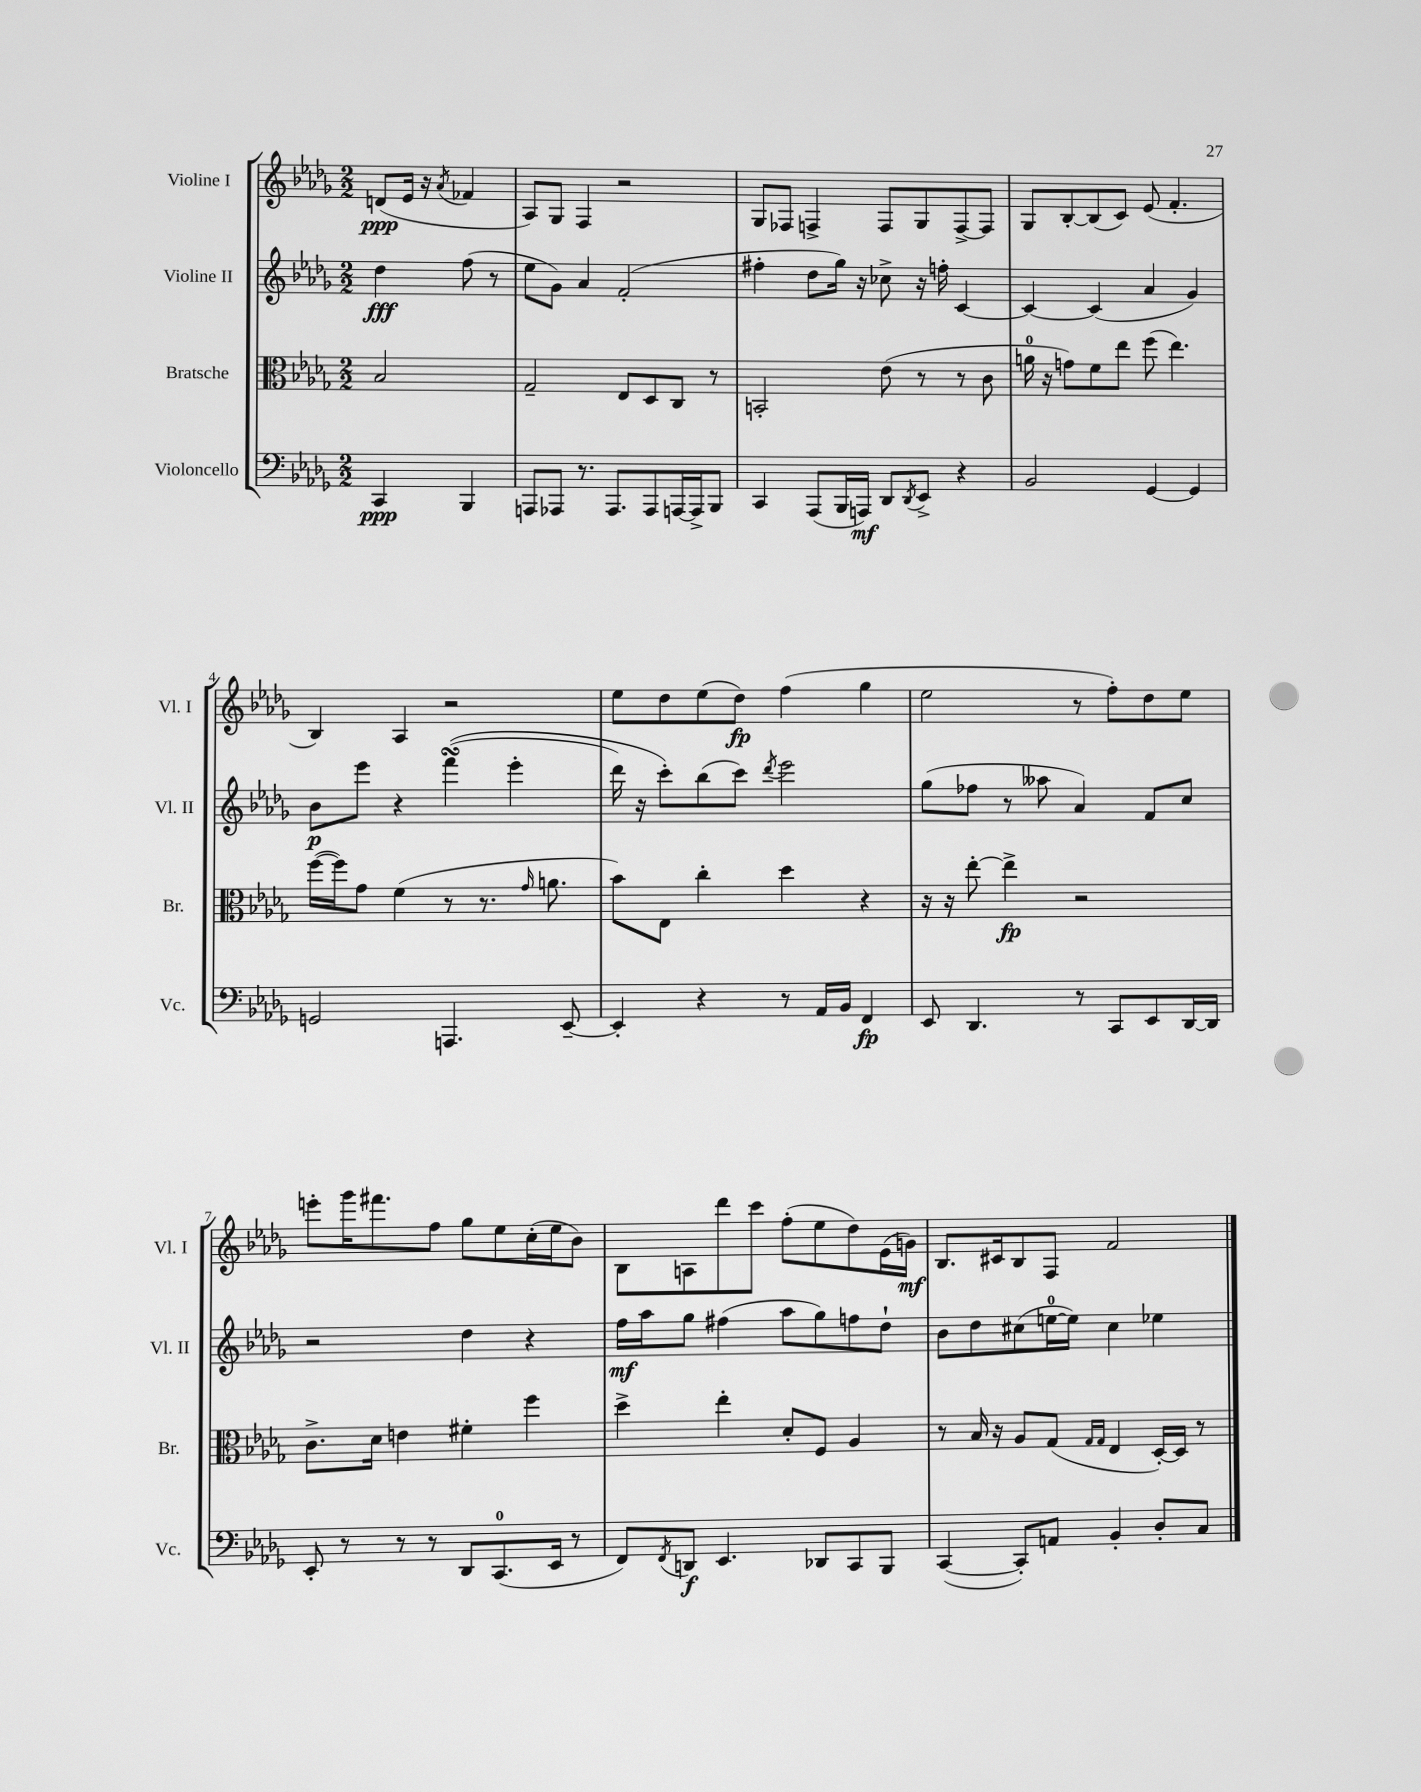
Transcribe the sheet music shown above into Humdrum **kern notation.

**kern	**dynam	**kern	**dynam	**kern	**dynam	**kern	**dynam
*part4	*part4	*part3	*part3	*part2	*part2	*part1	*part1
*staff4	*staff4	*staff3	*staff3	*staff2	*staff2	*staff1	*staff1
*I"Violoncello	*	*I"Bratsche	*	*I"Violine II	*	*I"Violine I	*
*I'Vc.	*	*I'Br.	*	*I'Vl. II	*	*I'Vl. I	*
*clefF4	*	*clefC3	*	*clefG2	*	*clefG2	*
*k[b-e-a-d-g-]	*	*k[b-e-a-d-g-]	*	*k[b-e-a-d-g-]	*	*k[b-e-a-d-g-]	*
*M2/2	*	*M2/2	*	*M2/2	*	*M2/2	*
=	=	=	=	=	=	=	=
4CC/	ppp	2B-/	.	4dd-\	fff	(8dn/L	ppp
.	.	.	.	.	.	16e-/Jk	.
.	.	.	.	.	.	16r	.
.	.	.	.	.	.	8qa-/	.
4BBB-/	.	.	.	(8ff\	.	4f-X/	.
.	.	.	.	8r	.	.	.
=1	=1	=1	=1	=1	=1	=1	=1
8AAAn/L	.	2G-~/	.	8ee-\L	.	8A-/L)	.
8AAA-X/J	.	.	.	8g-\J)	.	8G-/J	.
8.r	.	.	.	4a-/	.	4F/	.
8.AAA-/L	.	.	.	.	.	.	.
.	.	8E-/L	.	(2f'/	.	2r	.
8AAA-/	.	8D-/	.	.	.	.	.
[16AAAn/L	.	8C/J	.	.	.	.	.
16AAA^/J]	.	.	.	.	.	.	.
8BBB-/J	.	8r	.	.	.	.	.
=2	=2	=2	=2	=2	=2	=2	=2
4CC/	.	2BBn'/	.	4ff#X'\	.	8G-/L	.
.	.	.	.	.	.	8F-X/J	.
(8AAA-/L	.	.	.	8dd-\L	.	4Fn^/	.
16BBB-/L	.	.	.	16gg-\Jk)	.	.	.
16AAAn/JJ)	mf	.	.	16r	.	.	.
8DD-/L	.	(8e-\	.	8cc-X^\	.	8F/L	.
8qDD-/	.	.	.	.	.	.	.
8EE-^/J	.	8r	.	16r	.	8G-/	.
.	.	.	.	16ffn'\	.	.	.
4r	.	8r	.	[4c/	.	[8F^/	.
.	.	8c\	.	.	.	8F/J]	.
=3	=3	=3	=3	=3	=3	=3	=3
2BB-/	.	16an\	.	4c/_	.	8G-/L	.
.	.	16r	.	.	.	.	.
.	.	8gn\L)	.	.	.	[8B-'/	.
.	.	8f\	.	(4c/]	.	(8B-/]	.
.	.	8ee-\J	.	.	.	8c/J)	.
[4GG-/	.	(8ff\	.	4a-/	.	(8e-/	.
.	.	4.ee-\)	.	.	.	4.f'/	.
4GG-/]	.	.	.	4g-/)	.	.	.
!!LO:LB:g=z
=4	=4	=4	=4	=4	=4	=4	=4
2GGn/	.	([16ff\LL	.	8b-\L	p	4B-/)	.
.	.	16ff\J])	.	.	.	.	.
.	.	8g-\J	.	8eee-\J	.	.	.
.	.	(4f\	.	4r	.	4A-/	.
4.AAAn/	.	8r	.	((4fffsSsS\	.	2r	.
.	.	8.r	.	.	.	.	.
.	.	.	.	4eee-'\	.	.	.
.	.	16qqg-/	.	.	.	.	.
.	.	8.an\	.	.	.	.	.
[8EE-~/	.	.	.	.	.	.	.
=5	=5	=5	=5	=5	=5	=5	=5
4EE-'/]	.	8b-\L)	.	16ddd-\)	.	8ee-\L	.
.	.	.	.	16r	.	.	.
.	.	8E-\J	.	8ccc'\L)	.	8dd-\	.
4r	.	4cc'\	.	(8bb-\	.	(8ee-\	.
.	.	.	.	8ccc\J)	.	8dd-\J)	fp
.	.	.	.	8qddd-/	.	.	.
8r	.	4dd-\	.	2eee-\	.	(4ff\	.
16AA-/LL	.	.	.	.	.	.	.
16BB-/JJ	.	.	.	.	.	.	.
4FF/	fp	4r	.	.	.	4gg-\	.
=6	=6	=6	=6	=6	=6	=6	=6
8EE-/	.	16r	.	(8gg-\L	.	2ee-\	.
.	.	16r	.	.	.	.	.
4.DD-/	.	[8ee-'\	.	8ff-X\J	.	.	.
.	.	4ee-^\]	fp	8r	.	.	.
.	.	.	.	8aa--X\	.	.	.
8r	.	2r	.	4a-/)	.	8r	.
8CC/L	.	.	.	.	.	8ff'\L)	.
8EE-/	.	.	.	8f/L	.	8dd-\	.
[16DD-/L	.	.	.	8cc/J	.	8ee-\J	.
16DD-/JJ]	.	.	.	.	.	.	.
!!LO:LB:g=z
=7	=7	=7	=7	=7	=7	=7	=7
8EE-'/	.	8.c^\L	.	2r	.	8eeen'\L	.
8r	.	.	.	.	.	16ggg-\K	.
.	.	16d-\Jk	.	.	.	8.fff#X\	.
8r	.	4en\	.	.	.	.	.
8r	.	.	.	.	.	8ff\J	.
8DD-/L	.	4f#X'\	.	4dd-\	.	8gg-\L	.
(8.CC/	.	.	.	.	.	8ee-\	.
.	.	4ff\	.	4r	.	(16cc'\L	.
16EE-/Jk	.	.	.	.	.	16ee-\J	.
8r	.	.	.	.	.	8b-\J)	.
=8	=8	=8	=8	=8	=8	=8	=8
8FF/L)	.	4dd-^\	.	16ff\LL	mf	8B-\L	.
.	.	.	.	16aa-\J	.	.	.
8qFF/	.	.	.	.	.	.	.
8DDn/J	f	.	.	8gg-\J	.	8An\	.
4.EE-/	.	4ee-'\	.	(4ff#X\	.	8ddd-\	.
.	.	.	.	.	.	8ccc\J	.
.	.	8d-'/L	.	8aa-\L	.	(8ff'\L	.
8DD-X/L	.	8F/J	.	8gg-\)	.	8ee-\	.
8CC/	.	4A-/	.	8ffn\	.	8dd-\)	.
8BBB-/J	.	.	.	8dd-`\J	.	(16e-\L	.
.	.	.	.	.	.	16gn\JJ)	mf
=9	=9	=9	=9	=9	=9	=9	=9
([4CC/	.	8r	.	8b-\L	.	8.B-/L	.
.	.	16B-/	.	8dd-\	.	.	.
.	.	16r	.	.	.	16c#X/k	.
8CC'/L])	.	8A-/L	.	(8cc#X\	.	8B-/	.
8AAn/J	.	(8G-/J	.	[16een\L	.	8F/J	.
.	.	.	.	16ee\JJ])	.	.	.
.	.	16qqG-/LL	.	.	.	.	.
.	.	16qqG-/JJ	.	.	.	.	.
4BB-'/	.	4E-/	.	4cc#\	.	2f/	.
8D-'/L	.	[16D-'/LL)	.	4ee-X\	.	.	.
.	.	16D-/JJ]	.	.	.	.	.
8C/J	.	8r	.	.	.	.	.
==	==	==	==	==	==	==	==
*-	*-	*-	*-	*-	*-	*-	*-
